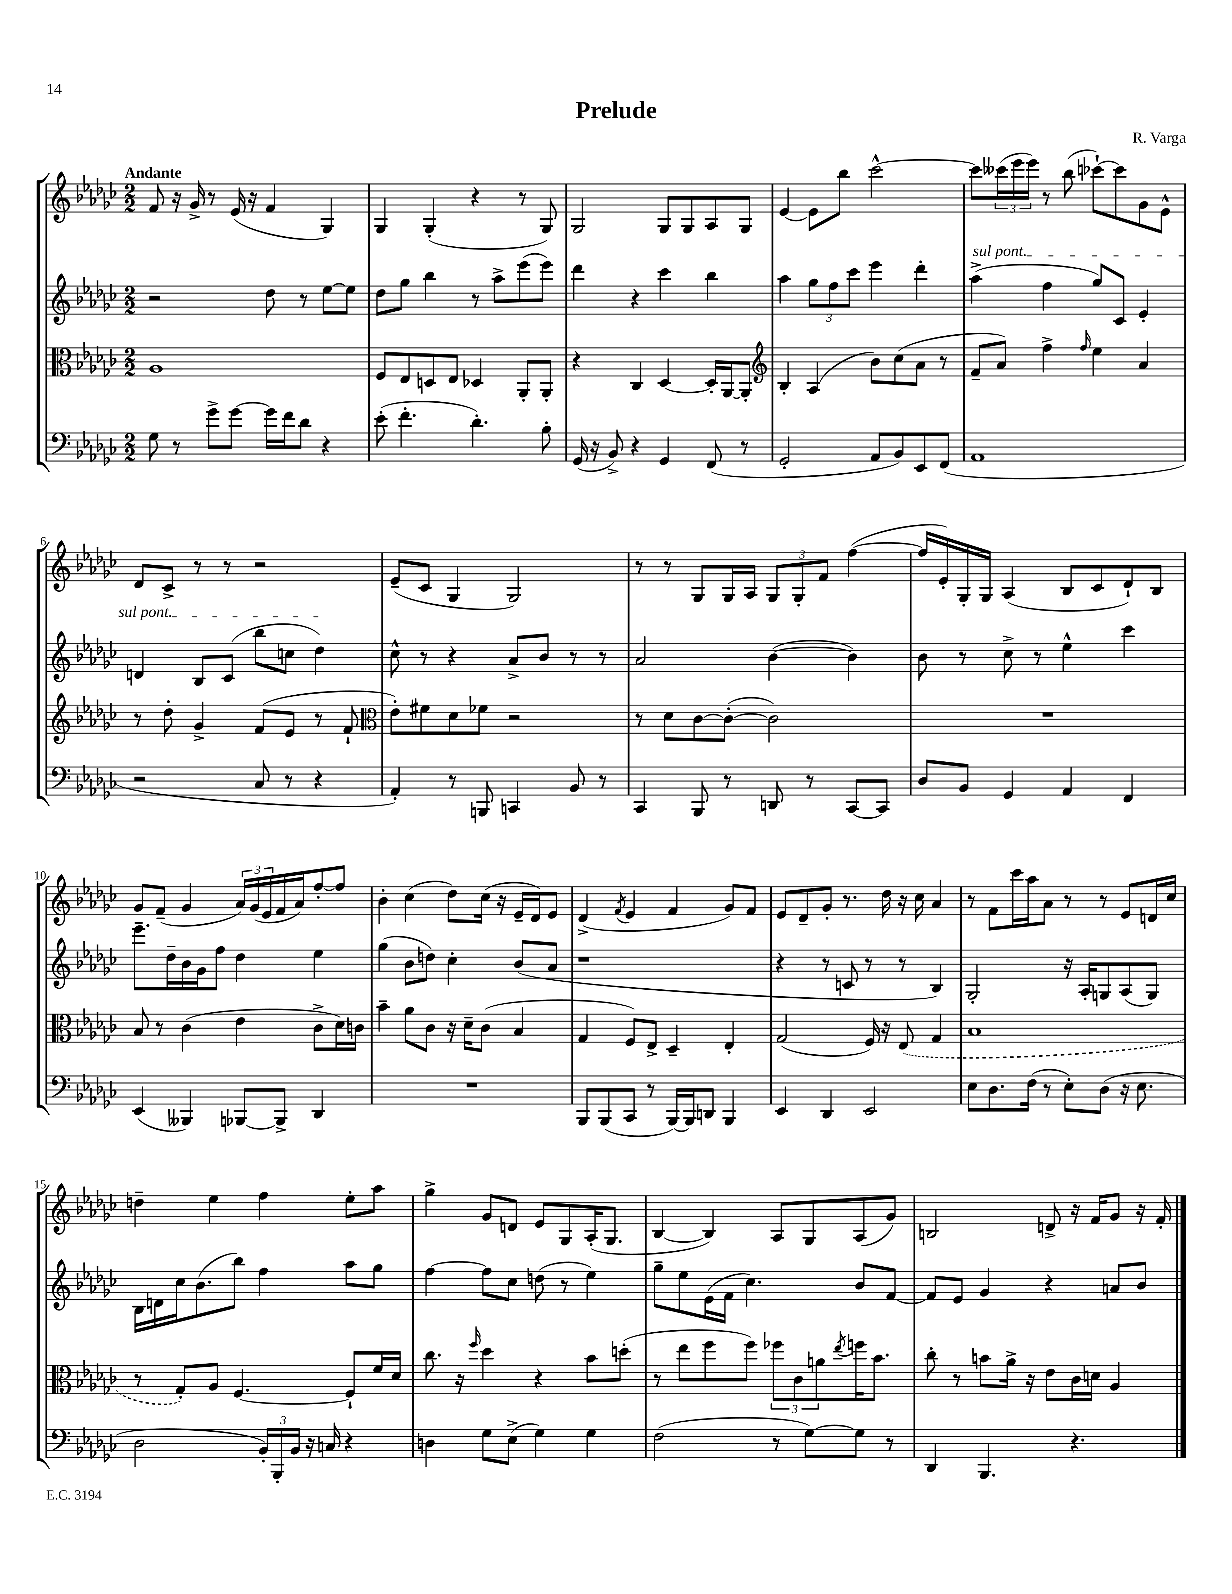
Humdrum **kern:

**kern	**kern	**kern	**kern
*staff4	*staff3	*staff2	*staff1
*clefF4	*clefC3	*clefG2	*clefG2
*k[b-e-a-d-g-c-]	*k[b-e-a-d-g-c-]	*k[b-e-a-d-g-c-]	*k[b-e-a-d-g-c-]
*M2/2	*M2/2	*M2/2	*M2/2
8G-	1A-	2r	8f
8r	.	.	16r
.	.	.	16g-^
8g-^	.	.	8r
[8g-	.	.	(16e-
.	.	.	16r
16g-]	.	8dd-	4f
16f	.	.	.
8d-	.	8r	.
4r	.	[8ee-	4G-)
.	.	8ee-]	.
=	=	=	=
(8e-'	8F	8dd-	4G-
4.f'	8E-	8gg-	.
.	8D	4bb-	(4G-'
.	8E-	.	.
4.d-')	4D-	8r	4r
.	.	8aa-^	.
.	8AA-'	(8eee-	8r
8B-'	8AA-'	8eee-)	8G-)
=	=	=	=
(16GG-	4r	4ddd-	2G-
16r	.	.	.
8BB-^)	.	.	.
4r	4C-	4r	.
4GG-	[4D-	4ccc-	8G-
.	.	.	8G-
(8FF	16D-']	4bb-	8A-
.	[16AA-	.	.
8r	8AA-']	.	8G-
=	=	=	=
*	*clefG2	*	*
2GG-'	4B-'	4aa-	[4e-
.	(4A-	12gg-	8e-]
.	.	12ff	.
.	.	.	8bb-
.	.	12ccc-	.
8AA-	8b-)	4eee-	[2ccc-^^
8BB-)	(8cc-	.	.
8EE-	8a-	4ddd-'	.
(8FF	8r	.	.
=	=	=	=
1AA-	8f~	(4aa-^	8ccc-]
.	8a-)	.	(24ccc--
.	.	.	24eee-
.	.	.	24eee-)
.	4ff^	4ff	8r
.	.	.	(8bb-
.	16qqff	.	.
.	4ee-	8gg-)	[8ccc-`)
.	.	8c-	8ccc-]
.	4a-	4e-'	8g-
.	.	.	8e-^^
=	=	=	=
2r	8r	4d	8d-
.	8dd-'	.	8c-^
.	4g-^	8B-	8r
.	.	(8c-	8r
8C-	(8f	8bb-	2r
8r	8e-	8cc	.
4r	8r	4dd-)	.
.	8f`	.	.
=	=	=	=
*	*clefC3	*	*
4AA-')	8e-')	8cc-^^	(8e-~
.	8f#	8r	8c-
8r	8d-	4r	4G-
8BBB	8f-	.	.
4CC	2r	8a-^	2G-)
.	.	8b-	.
8BB-	.	8r	.
8r	.	8r	.
=	=	=	=
4CC-	8r	2a-	8r
.	8d-	.	8r
8BBB-	[8c-	.	8G-
8r	(8c-'_	.	16G-
.	.	.	16A-
8DD	2c-])	([4b-	12G-
.	.	.	12G-'
8r	.	.	.
.	.	.	12f
[8CC-	.	4b-])	([4ff
8CC-]	.	.	.
=	=	=	=
8D-	1r	8b-	16ff]
.	.	.	16e-')
8BB-	.	8r	16G-'
.	.	.	16G-
4GG-	.	8cc-^	(4A-
.	.	8r	.
4AA-	.	4ee-^^	8B-
.	.	.	8c-
4FF	.	4ccc-	8d-`)
.	.	.	8B-
=	=	=	=
(4EE-	8B-	8.eee-~	8g-
.	8r	.	(8f~
.	.	16dd-~	.
4BBB--)	(4c-	16b-	4g-
.	.	16g-	.
.	.	8ff	.
[8BBB-	4e-	4dd-	24a-)
.	.	.	(24g-
.	.	.	24e-
8BBB-^]	.	.	16f
.	.	.	16a-)
4DD-	8c-^	4ee-	[8ff'
.	16d-)	.	8ff]
.	16c	.	.
=	=	=	=
1r	4b-~	(4gg-	4b-'
.	8a-	8b-	(4cc-
.	8c-	8dd)	.
.	16r	4cc-'	8dd-)
.	16d-~	.	.
.	(8c-	.	(16cc-
.	.	.	16r
.	4B-	(8b-	16e-~
.	.	.	16d-)
.	.	8a-	8e-
=	=	=	=
8BBB-	4G-	1r	(4d-^
(8BBB-	.	.	.
.	.	.	8qf
8CC-	8F)	.	4e-
8r	8E-^	.	.
[16BBB-)	4D-~	.	4f
16BBB-]	.	.	.
8DD	.	.	.
4BBB-	4E-'	.	8g-)
.	.	.	8f
=	=	=	=
4EE-	(2G-	4r	8e-
.	.	.	8d-~
4DD-	.	8r	8g-'
.	.	8c	8.r
2EE-	16F)	8r	.
.	16r	.	16dd-
.	(8E-	8r	16r
.	.	.	16cc-
.	4G-	4B-)	4a-
=	=	=	=
8E-	1B-	2G-'	8r
8.D-	.	.	8f
.	.	.	16ccc-
(16F	.	.	16aa-
8r	.	.	8a-
8E-')	.	16r	8r
.	.	16A-'	.
(8D-	.	8G	8r
16r	.	(8A-	8e-
8.E-	.	.	.
.	.	8G)	16d
.	.	.	16cc-
=	=	=	=
2D-	8r	16B-	4dd~
.	.	16d	.
.	8G-')	16cc-	.
.	.	(8.b-	.
.	8A-	.	4ee-
.	[4.F	8bb-)	.
24BB-')	.	4ff	4ff
24BBB-'	.	.	.
24BB-	.	.	.
16r	.	.	.
16C	.	.	.
4r	8F`]	8aa-	8ee-'
.	16f	8gg-	8aa-
.	16d-	.	.
=	=	=	=
4D	8.cc-	[4ff	4gg-^
.	16r	.	.
.	16qqff	.	.
8G-	4dd-	8ff]	8g-
(8E-^	.	8cc-	8d
4G-)	4r	(8dd	8e-
.	.	8r	8G-
4G-	8b-	4ee-)	(16A-'
.	.	.	8.G-
.	(8dd'	.	.
=	=	=	=
(2F	8r	8gg-~	[4B-
.	8ee-	8ee-	.
.	8ff	(16e-	4B-])
.	.	16f	.
.	8ff)	4.cc-)	.
8r	12ff-	.	8A-
.	12c-	.	.
[8G-)	.	.	8G-
.	12a	.	.
.	8qee-	.	.
8G-]	16ff	8b-	(8A-
.	8.b-	.	.
8r	.	[8f	8g-)
=	=	=	=
4DD-	8cc-'	8f]	2B
.	8r	8e-	.
4.BBB-	8b	4g-	.
.	16a-^	.	.
.	16r	.	.
.	8e-	4r	8d^
4.r	16c-	.	16r
.	16d	.	16f
.	4A-	8a	8g-
.	.	8b-	16r
.	.	.	16f'
==	==	==	==
*-	*-	*-	*-
